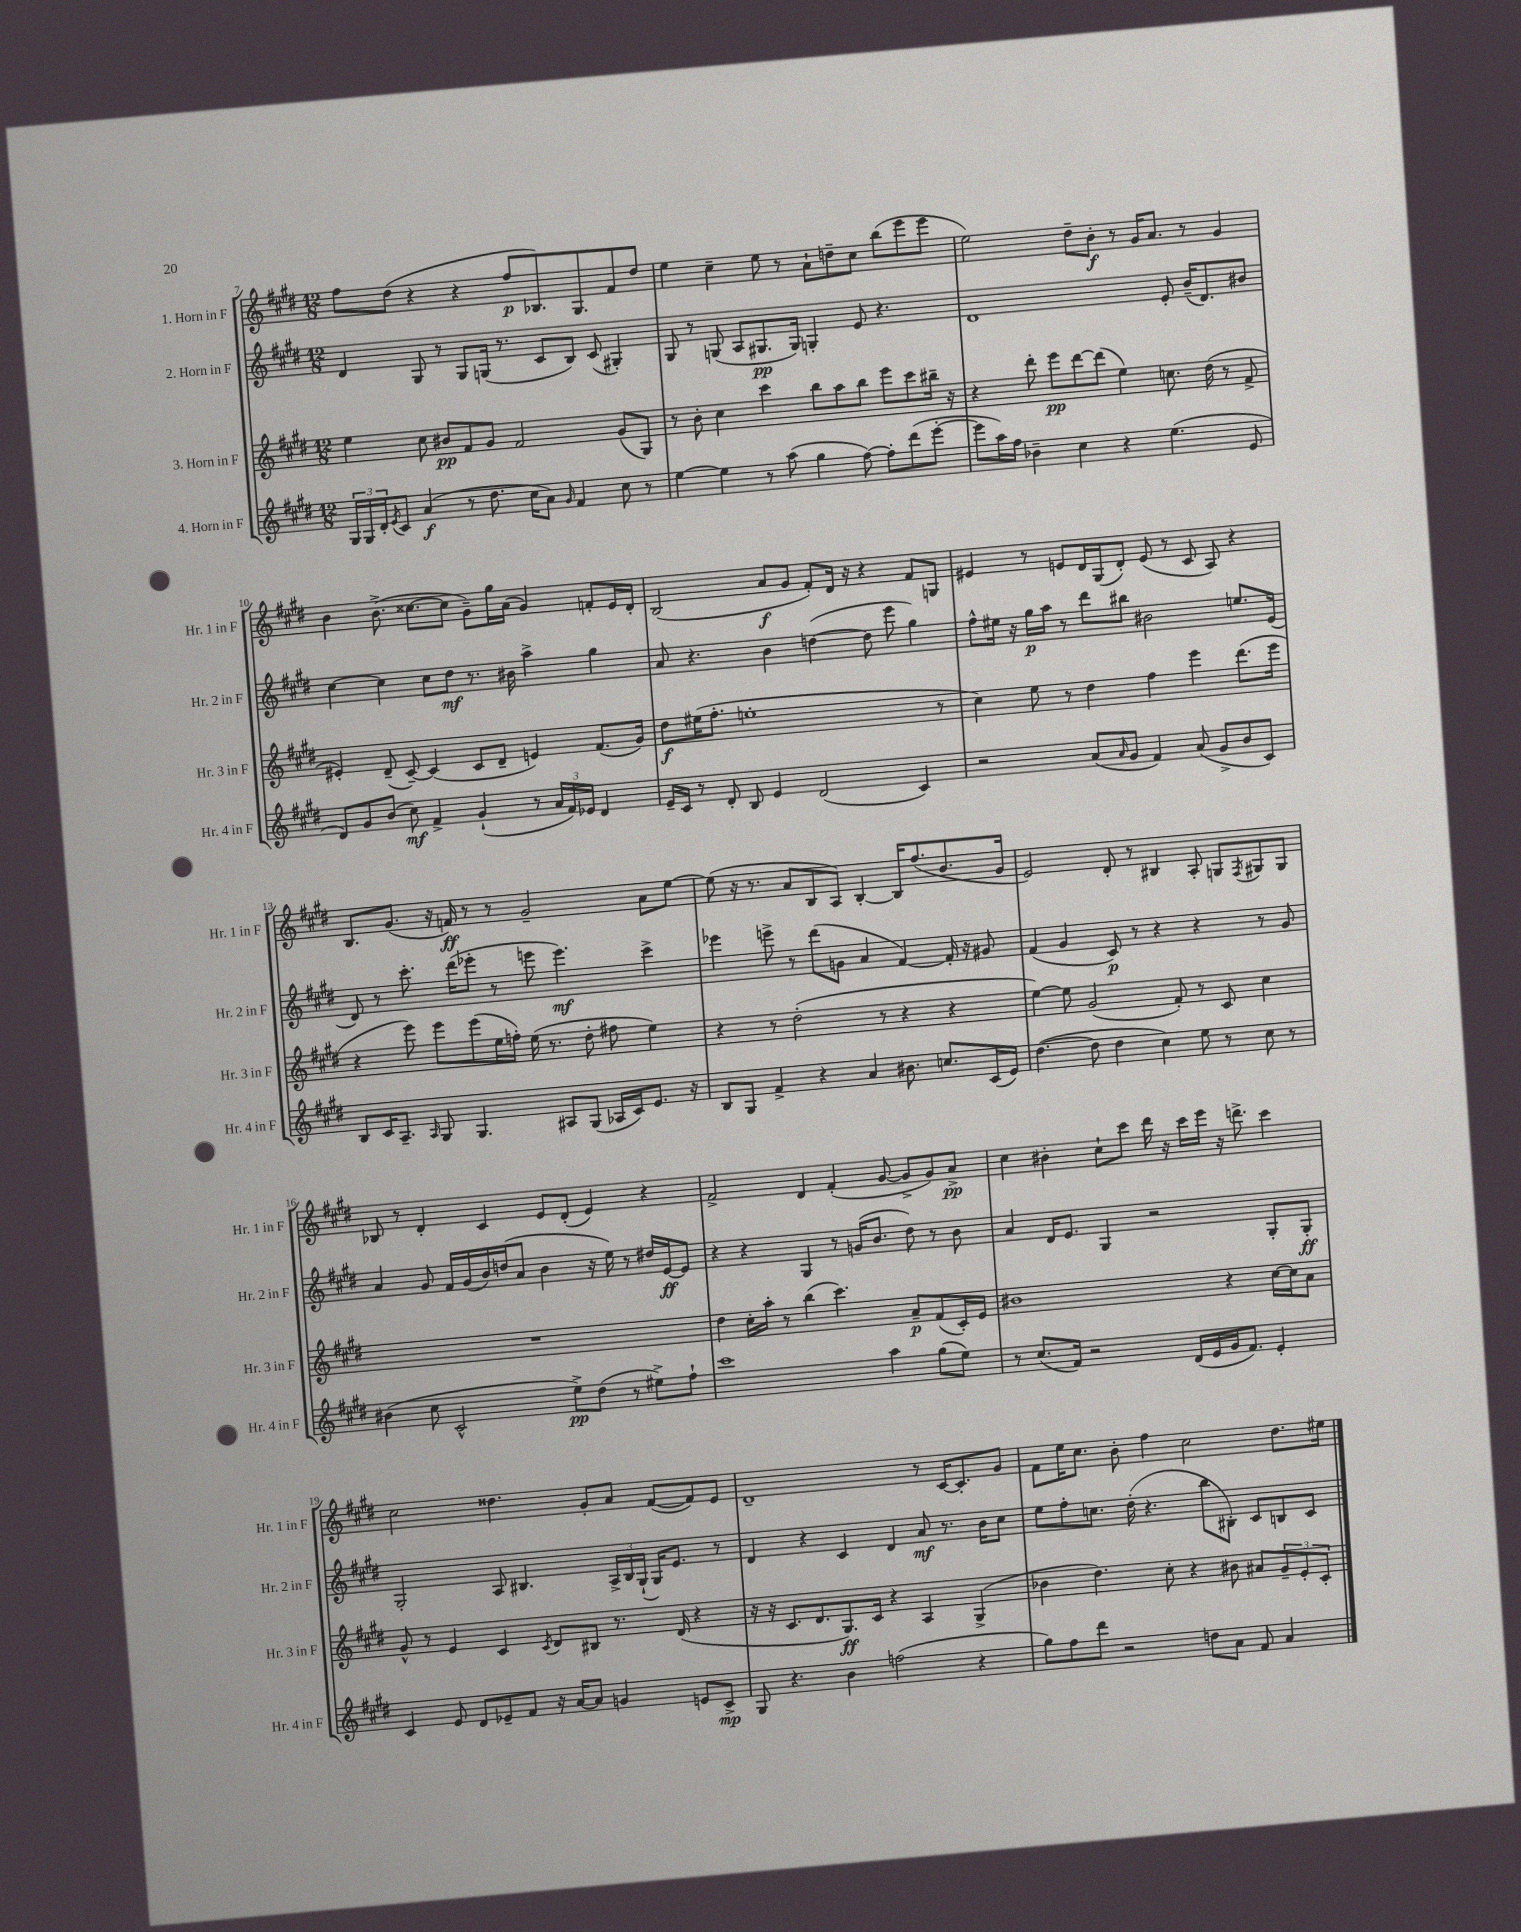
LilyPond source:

<<
\new StaffGroup <<
\new Staff = "s0" \with { instrumentName = "1. Horn in F" shortInstrumentName = "Hr. 1 in F" } {
    \clef treble \key e \major \numericTimeSignature \time 12/8
    fis''8 dis''8( r4 r4 fis''8\p bes8.) gis8. fis'8 dis''8 |
    e''4 cis''4-- e''8 r8 a'8-! d''8-- cis''8 b''8( e'''8 e'''8 |
    e''2) dis''8-- b'8-.\f r8 gis'16 a'8. r8 gis'4 |
    b'4 b'8.->( cisis''8.~ cisis''8 gis'8--) gis''16 a'16( gis'4) f'8-. e'16 dis'16-. |
    b2( a'8\f gis'8 fis'8-.) dis'16 r16 r4 fis'8 g8 |
    eis'4 r8 e'8 dis'16 gis16( dis'8-.) e'8( r8 cis'8 a8) r4 |
    b8. gis'8.( r16 f'16\ff) r8 r8 gis'2-- a'8 e''8~ |
    e''8( r16 r8. a'8 b8 a8) b4~-. b16 fis''8.( b'8. gis'16 |
    e'2) dis'8-. r8 bis4 a8-. g8 \acciaccatura { fis8 } gis8 gis8 |
    bes8 r8 dis'4-. cis'4 e'8 dis'8-.( e'4) r4 |
    fis'2-> dis'4 fis'4-.( gis'8~ gis'8-> gis'8) a'8->\pp |
    cis''4 bis'4-. cis''8-! cis'''8 dis'''16 r16 cis'''16 e'''16 r16 d'''8.-> cis'''4 |
    cis''2 disis''4. gis'8-. a'8 fis'8~( fis'8) e'8 |
    dis'1-- r8 cis'16~ cis'8.-. gis'8 |
    fis'8 e''16 cis''8. b'8-. fis''4 cis''2 dis''8. eis''16 \bar "|." |
}
\new Staff = "s1" \with { instrumentName = "2. Horn in F" shortInstrumentName = "Hr. 2 in F" } {
    \clef treble \key e \major \numericTimeSignature \time 12/8
    dis'4 gis8 r8 gis8 g16( r8. cis'8 b8) cis'8( gis4-.) |
    gis8 r8 g8( a8 gis8.\pp gis16) g4-. e'8 r4. |
    dis'1 e'8-. b'16--( dis'8.) bis'8 |
    cis''4~ cis''4 cis''8 dis''8\mf r8. bis'16 a''4-> gis''4 |
    a'8 r4. b'4 d''4~( d''8 e'''8 gis''4) |
    fis''8-^ eis''16 r16 gis''16\p a''16 r8 dis'''8 bis''8 bis'2 e''8. e'16( |
    dis'8) r8 cis'''8.-. dis'''16( ees'''8-. r8 e'''8 e'''4.\mf) cis'''4-> |
    ees'''4 e'''8-> r8 dis'''8( g'8 a'4 fis'4~) fis'16-. r16 gis'8 |
    fis'4( gis'4 cis'8\p) r8 r4 r4 r8 gis'8 |
    a'4 gis'8 fis'16 gis'16( b'16) d''16( a'8 b'4 r16 e''16) r8 dis''16 e'16~\ff e'8 |
    r4 r4 gis4 r8 g'16( b'8. dis''8) r8 b'8 |
    a'4 dis'16 e'8. gis4 r2 gis8-. gis8-.\ff |
    gis2-. a8 bis4. \tuplet 3/2 { a16-> bis16 gis16-!( } gis16) e'8. r8 |
    dis'4 r4 cis'4 dis'4 a'8\mf r8. b'16 cis''8 |
    e''8 fis''8-. c''8. dis''16-.( r4. b''8 bis8-.) cis'8 b8 cis'8 \bar "|." |
}
\new Staff = "s2" \with { instrumentName = "3. Horn in F" shortInstrumentName = "Hr. 3 in F" } {
    \clef treble \key e \major \numericTimeSignature \time 12/8
    e''4 cis''8 bis'8\pp fis'8 gis'8 fis'2 gis'8( gis8) |
    r8 b'8-. cis''4 cis'''4 b''8 a''8 b''8 e'''8 cis'''8 bis''16-- r16 |
    r4 dis'''8-. e'''8\pp dis'''8~ dis'''8( e''4) c''8. dis''16( r8 fis'8-> |
    eis'4-.) dis'8--( cis'8~--) cis'4( cis'8 dis'8-- e'4) fis'8.( gis'16) |
    dis''8\f eis''16( fis''8.-. e''1-. r8 |
    cis''4) e''8 r8 dis''4 fis''4 e'''4 dis'''8.( e'''16 |
    r4 e'''8) e'''8 e'''8( e''16 f''16-.) e''16( r8. dis''8-. fis''8 e''4) |
    r4 r8 dis''2-.( r8 r4 r4 |
    e''4~) e''8 gis'2( fis'8-.) r8 cis'8 cis''4 |
    R1. |
    dis''4 cis''16-. a''16-. r8 b''4( cis'''4.) a'8--\p fis'8( cis'16-.) e'16 |
    bis'1 r4 cis''16~ cis''16 a'8 |
    gis'8-^ r8 e'4 cis'4 \acciaccatura { cis'8 } dis'8 bis8 r8. dis'16( r4 |
    r16 r16 cis'8. dis'8. gis8.\ff) cis'16 r4 a4 gis4->( |
    bes'4 dis''4.) cis''8-. r4 bis'8 ais'8 \tuplet 3/2 { gis'8-- e'8-. cis'8-. } \bar "|." |
}
\new Staff = "s3" \with { instrumentName = "4. Horn in F" shortInstrumentName = "Hr. 4 in F" } {
    \clef treble \key e \major \numericTimeSignature \time 12/8
    \tuplet 3/2 { gis16 gis16 dis'16-. } \acciaccatura { e'8 } cis'8 a'4\f( r8 dis''8. cis''16 a'8) \grace { gis'16 } fis'4 cis''8 r8 |
    e''4~ e''4 r8 a''8( gis''4 fis''8~) fis''8-. dis'''8( e'''8~-. |
    e'''8 a''16) fis''16 bes'4-- cis''4 r4 e''4.( e'8 |
    dis'8) gis'8 b'8( cis''8\mf) fis'4-> gis'4-!( r8 \tuplet 3/2 { a'16 fis'16) ees'16 } dis'4 |
    e'16-- cis'16 r8 dis'8-. b8 e'4 dis'2( cis'4) |
    r2 a'8( \grace { a'16 } gis'8 fis'4) a'8( gis'8-> b'8 cis'8) |
    b8 cis'16 a8.-- \grace { a16 } gis8 gis4. ais8 gis8( aes16 cis'16) e'8. r16 |
    b8 gis8 fis'4-> r4 a'4 bis'8. c''8. cis'16( e'16) |
    dis''4.~( dis''8 dis''4 cis''4) e''8 r8 cis''8 r8 |
    bis'4( cis''8 cis'2-^ e''8->\pp) dis''8( r8 eis''8->) fis''8-! |
    cis'''1 a''4 gis''8( e''8) |
    r8 cis''8.( fis'16) r2 dis'16( e'16 gis'16 fis'8.) e'4-. |
    cis'4 e'8 dis'8 ees'8-- fis'8 r16 a'16~ a'8 g'4 e'8 cis'8->\mp |
    gis8 r4. b'4 f''2( r4 |
    gis''8) fis''8 dis'''8 r2 d''8 a'8 fis'8 a'4 \bar "|." |
}
>>
>>
\layout { \context { \Score currentBarNumber = #7 } }
